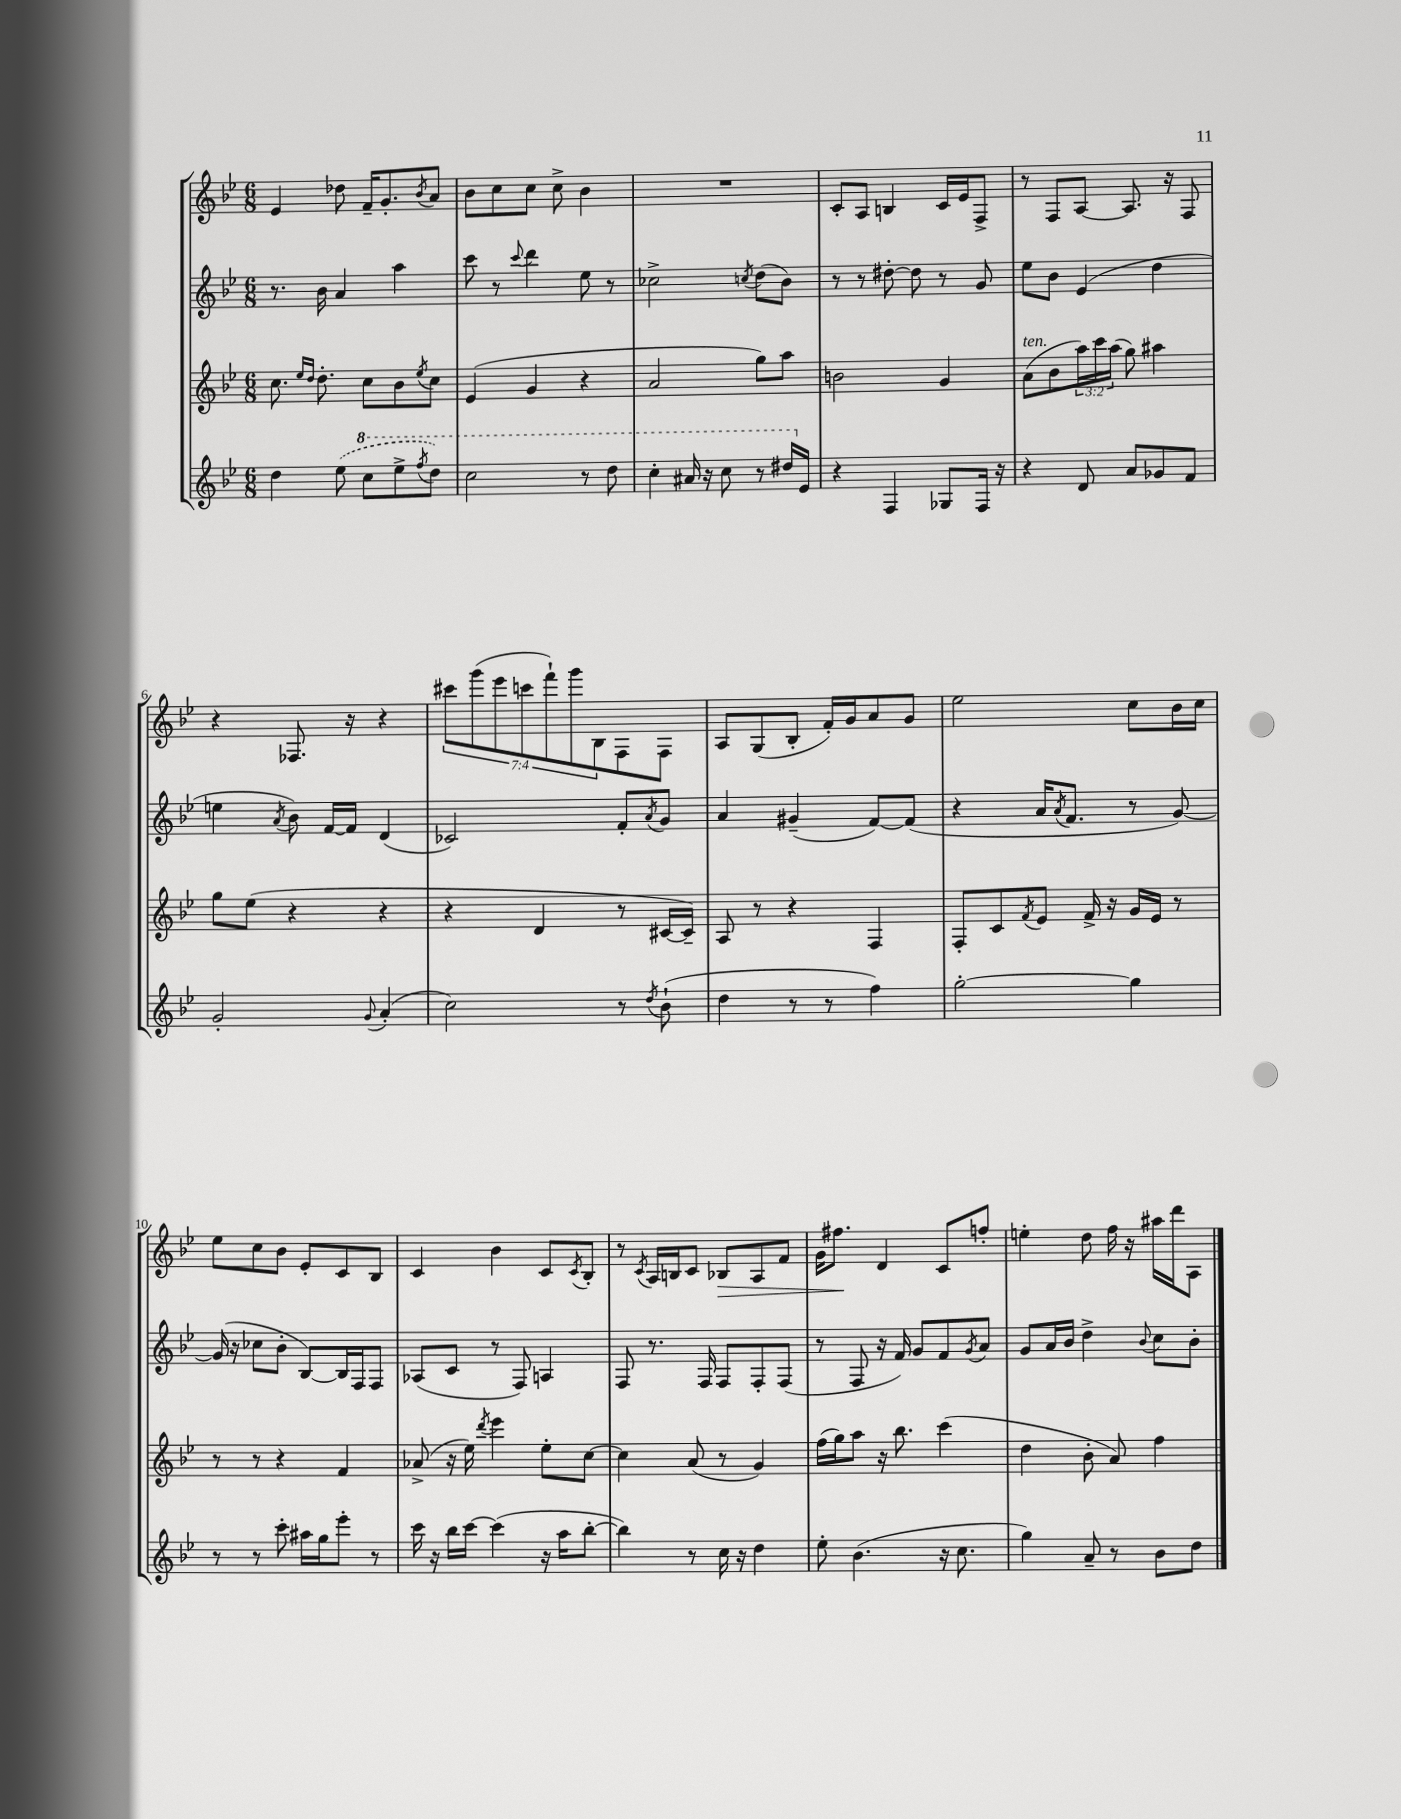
<<
\new StaffGroup <<
\new Staff = "s0" {
    \clef treble \key bes \major \numericTimeSignature \time 6/8 \override Staff.TupletNumber.text = #tuplet-number::calc-fraction-text
    ees'4 des''8 f'16-- g'8.-. \acciaccatura { bes'8 } a'8 |
    bes'8 c''8 c''8 c''8-> bes'4 |
    R2. |
    c'8-. a8 b4 c'16 ees'16 f8-> |
    r8 f8 a8~ a8. r16 f8 |
    r4 fes8. r16 r4 |
    \tuplet 7/4 { cis'''8 g'''8( ees'''8 c'''8 f'''8-!) g'''8 bes8 } f8 f8 |
    a8 g8( bes8-. f'16-.) g'16 a'8 g'8 |
    ees''2 c''8 bes'16 c''16 |
    ees''8 c''8 bes'8 ees'8-. c'8 bes8 |
    c'4 bes'4 c'8 \acciaccatura { c'8 } bes8-. |
    r8 \acciaccatura { c'8 } a16 b16 c'8 bes8\> a8 f'8 |
    g'16 fis''8.\! d'4 c'8 f''8-. |
    e''4-. d''8 f''16 r16 ais''16 d'''16 a8 \bar "|." |
}
\new Staff = "s1" {
    \clef treble \key bes \major \numericTimeSignature \time 6/8
    r8. bes'16 a'4 a''4 |
    c'''8 r8 \appoggiatura { c'''8 } d'''4 ees''8 r8 |
    ces''2-> \acciaccatura { c''8 } d''8( bes'8) |
    r8 r8 dis''8~-. dis''8 r8 g'8 |
    ees''8 bes'8 ees'4( d''4 |
    e''4 \acciaccatura { a'8 } bes'8) f'16~ f'16 d'4( |
    ces'2) f'8-. \acciaccatura { a'8 } g'8 |
    a'4 gis'4--( f'8~) f'8( |
    r4 a'16 \acciaccatura { a'8 } f'8. r8 g'8~) |
    g'16( r16 ces''8 bes'8-. bes8~) bes16 f16 f8 |
    aes8( c'8 r8 f8) a4 |
    f8 r8. f16 f8 f8-. f8( |
    r8 f8 r16 f'16) g'8 f'8 \acciaccatura { g'8 } a'8 |
    g'8 a'16 bes'16 d''4-> \appoggiatura { bes'8 } c''8 bes'8-. \bar "|." |
}
\new Staff = "s2" {
    \clef treble \key bes \major \numericTimeSignature \time 6/8 \override Staff.TupletNumber.text = #tuplet-number::calc-fraction-text
    c''8. \grace { ees''16 d''16 } d''8.-. c''8 bes'8 \acciaccatura { ees''8 } c''8 |
    ees'4( g'4 r4 |
    a'2 g''8) a''8 |
    b'2 g'4 |
    a'8^\markup { \italic "ten." }( bes'8 \tuplet 3/2 { a''16) c'''16 a''16( } g''8) ais''4 |
    g''8 ees''8( r4 r4 |
    r4 d'4 r8 cis'16~ cis'16--) |
    a8 r8 r4 f4 |
    f8-. c'8 \acciaccatura { f'8 } ees'8 f'16-> r16 g'16 ees'16 r8 |
    r8 r8 r4 f'4 |
    aes'8->( r16 ees''16) \acciaccatura { d'''8 } ees'''4 ees''8-. c''8~ |
    c''4 a'8( r8 g'4) |
    f''16( g''16) a''8 r16 bes''8. c'''4( |
    d''4 bes'8-. a'8) f''4 \bar "|." |
}
\new Staff = "s3" {
    \clef treble \key bes \major \numericTimeSignature \time 6/8
    d''4 \once \slurDashed ees''8( \ottava #1 c'''8 ees'''8-> \acciaccatura { f'''8 } d'''8) |
    c'''2 r8 d'''8 |
    c'''4-. ais''16 r16 c'''8 r8 dis'''16 \ottava #0 ees'16 |
    r4 f4 ges8 f16 r16 |
    r4 d'8 a'8 ges'8 f'8 |
    g'2-. \appoggiatura { g'8 } a'4-.( |
    c''2) r8 \acciaccatura { d''8 } bes'8-!( |
    d''4 r8 r8 f''4) |
    g''2~-. g''4 |
    r8 r8 c'''8-. ais''16 g''16 ees'''8-. r8 |
    c'''16 r16 bes''16 c'''16~ c'''4( r16 a''16 bes''8~-. |
    bes''4) r8 c''16 r16 d''4 |
    ees''8-. bes'4.( r16 c''8. |
    g''4) a'8-- r8 bes'8 d''8 \bar "|." |
}
>>
>>
